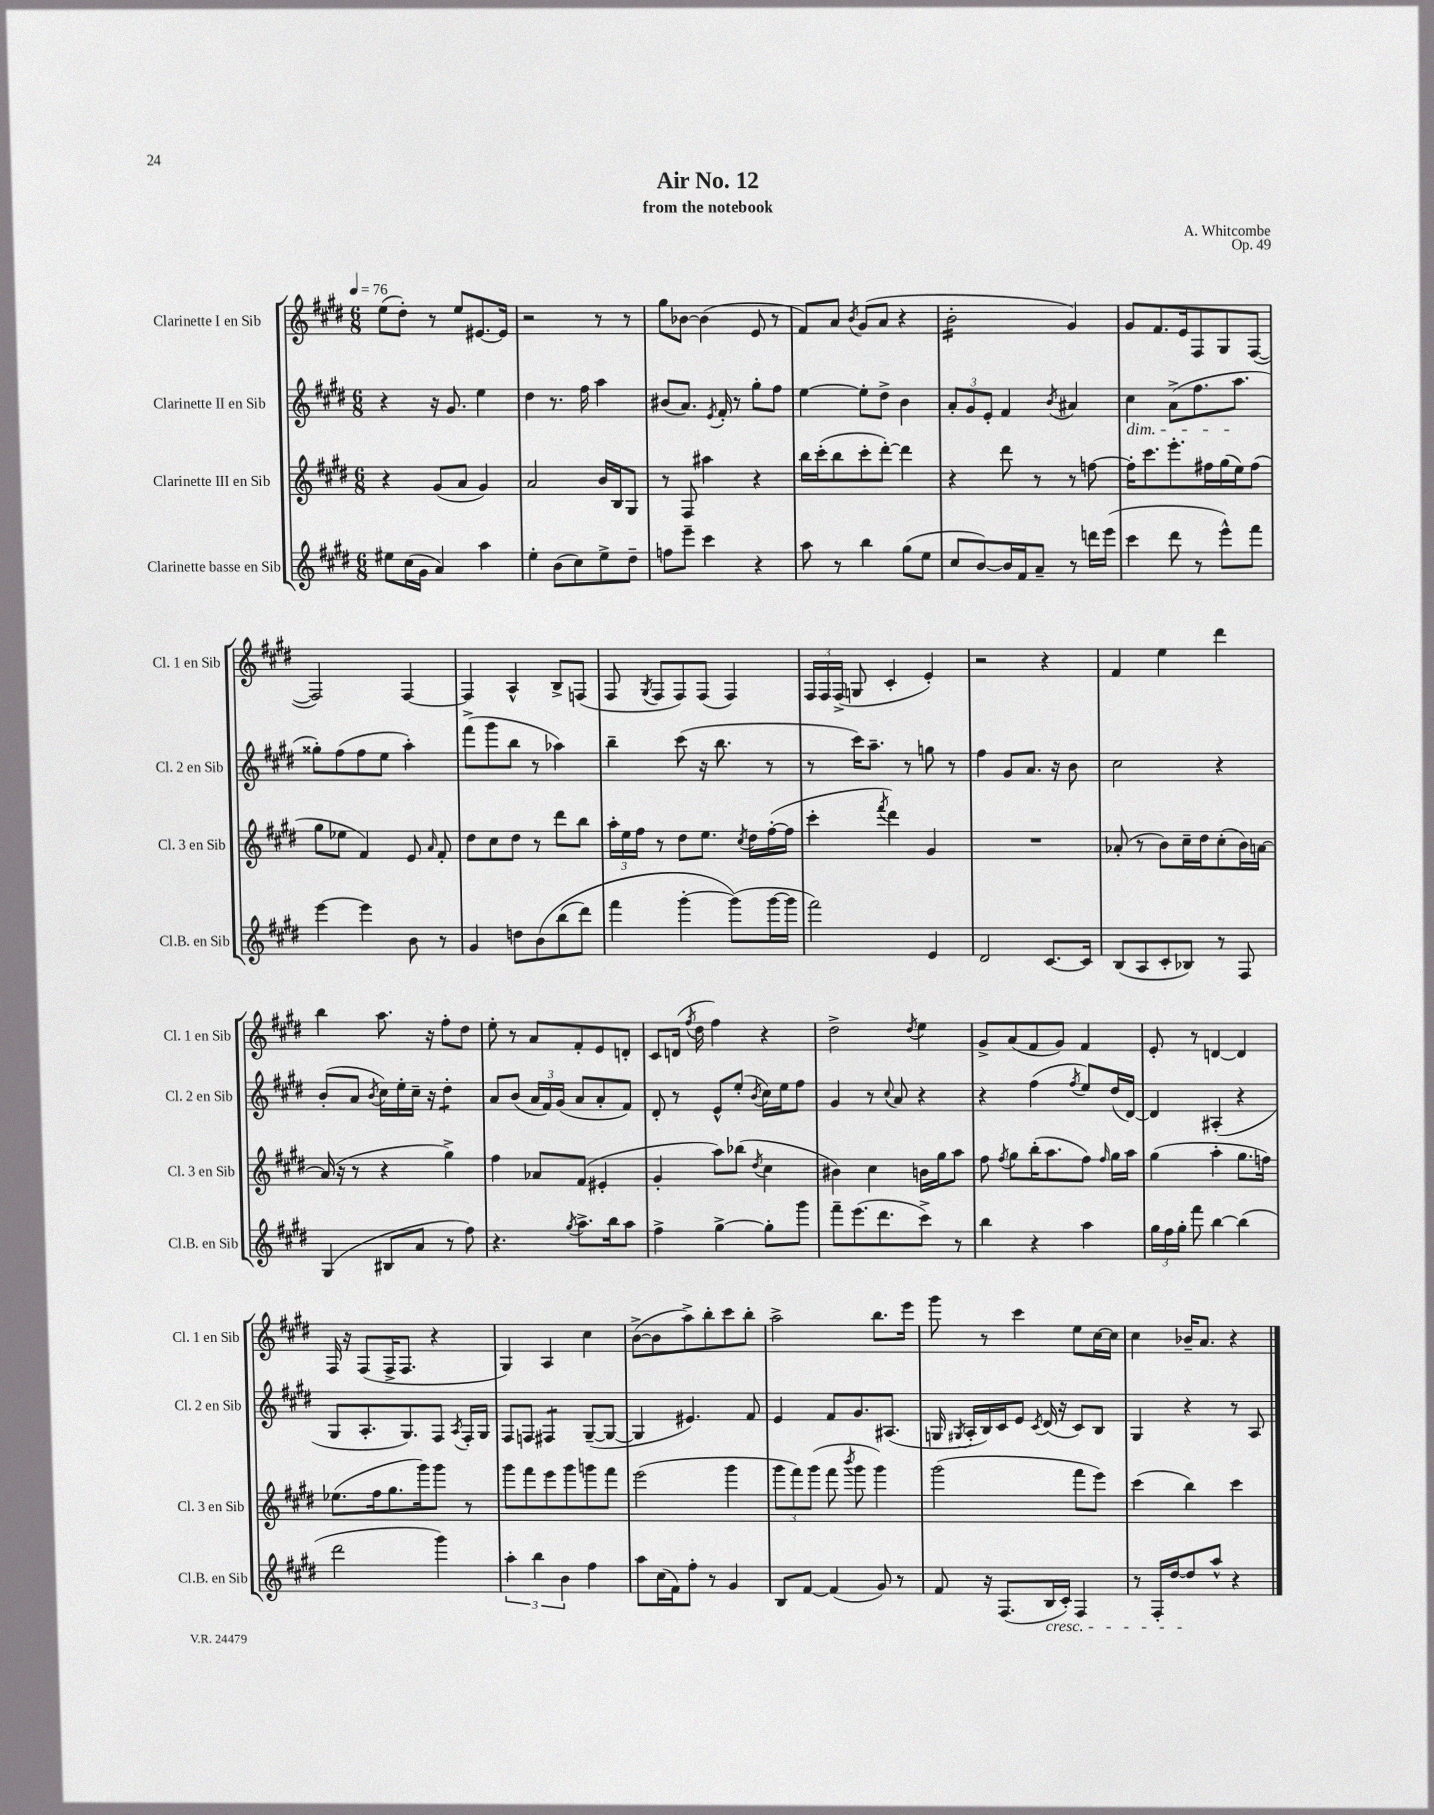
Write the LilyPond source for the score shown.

\header { title = "Air No. 12" composer = "A. Whitcombe" subtitle = "from the notebook" opus = "Op. 49" }
<<
\new StaffGroup <<
\new Staff = "s0" \with { instrumentName = "Clarinette I en Sib" shortInstrumentName = "Cl. 1 en Sib" } {
    \clef treble \key e \major \numericTimeSignature \time 6/8 \tempo 4 = 76
    \autoBeamOff e''8[( dis''8]-.) r8 e''8[ eis'8.~ eis'16] |
    r2 r8 r8 |
    gis''8[ bes'8]~ bes'4( e'8 r8 |
    fis'8[) a'8] \acciaccatura { b'8 } gis'8[( a'8] r4 |
    b'2:16-. gis'4) |
    gis'8[ fis'8. e'16 fis8 gis8 fis8]~( |
    fis2) fis4~ |
    fis4 a4-^ b8[-> f8]( |
    fis8 \acciaccatura { gis8 } fis8[ fis8) fis8]( fis4) |
    \tuplet 3/2 { fis16[ fis16 fis16]->( } g8 cis'4-. e'4-.) |
    r2 r4 |
    fis'4 e''4 dis'''4 |
    b''4 a''8. r16 fis''8[-. dis''8] |
    e''8-. r8 a'8[ fis'8-. e'8 d'8]-. |
    cis'8[ d'16]( \acciaccatura { fis''8 } dis''16 fis''4) r4 |
    dis''2-> \acciaccatura { dis''8 } e''4 |
    gis'8[-> a'8( fis'8 gis'8]) fis'4 |
    e'8-. r8 d'4~ d'4 |
    fis16 r16 fis8[( fis16-> fis8.] r4 |
    gis4) a4 cis''4 |
    b'8[~->( b'8 a''8->) b''8-. cis'''8 b''8]-. |
    a''2-> b''8.[ e'''16] |
    gis'''8 r8 cis'''4 e''8[ cis''16~ cis''16] |
    cis''4 bes'16[-- a'8.] r4 \bar "|." |
}
\new Staff = "s1" \with { instrumentName = "Clarinette II en Sib" shortInstrumentName = "Cl. 2 en Sib" } {
    \clef treble \key e \major \numericTimeSignature \time 6/8
    \autoBeamOff r4 r16 gis'8. e''4 |
    dis''4 r8. fis''16 a''4 |
    bis'8[( a'8.]) \acciaccatura { e'8 } fis'16-. r8 gis''8[-. fis''8] |
    e''4~ e''8[-. dis''8]-> b'4 |
    \tuplet 3/2 { a'8[-. gis'8 e'8]-. } fis'4 \acciaccatura { b'8 } ais'4 |
    cis''4\dim a'8[->( fis''8. a''8.]\! |
    gisis''8[-.) fis''8( fis''8 e''8] a''4-.) |
    fis'''8[->( gis'''8 b''8] r8 aes''4) |
    b''4-- cis'''8( r16 b''8. r8 |
    r8 cis'''16[) a''8.]-- r8 g''8 r8 |
    fis''4 gis'8[ a'8.] r16 b'8 |
    cis''2 r4 |
    b'8[-.( a'8] \acciaccatura { b'8 } cis''16[) e''16-. cis''16]-- r16 dis''4:8-. |
    a'8[ b'8]( \tuplet 3/2 { a'16[ fis'16) gis'16]( } a'8[ a'8-. fis'8]) |
    dis'8-. r8 e'8[-^ e''8]-.( \acciaccatura { b'8 } cis''16[) e''16 fis''8] |
    gis'4 r8 \appoggiatura { cis''8 } a'8 r4 |
    r4 fis''4( \acciaccatura { fis''8 } e''8[) dis''16( dis'16]~) |
    dis'4 ais4-.( r4 |
    gis8[ a8.-. gis8.) fis8] \acciaccatura { a8 } fis16[-. gis16] |
    fis8[ f8] fis4:8 gis8[~--( gis8]~ |
    gis4 eis'4.) fis'8 |
    e'4 fis'8[ gis'8. ais8.]( |
    g16 \acciaccatura { gis8 } a16[-. b16) cis'16 e'8] \acciaccatura { cis'8 } dis'16( r16 cis'8[) b8] |
    gis4 r4 r8 a8 \bar "|." |
}
\new Staff = "s2" \with { instrumentName = "Clarinette III en Sib" shortInstrumentName = "Cl. 3 en Sib" } {
    \clef treble \key e \major \numericTimeSignature \time 6/8
    \autoBeamOff r4 gis'8[( a'8] gis'4) |
    a'2 b'16[ b16 gis8] |
    r8 fis8 ais''4 r4 |
    b''16[ cis'''16-.( b''8 cis'''8-. dis'''8]~-.) dis'''4 |
    r4 dis'''8 r8 r8 f''8~ |
    f''16[-. cis'''8. e'''8.-. fis''16 gis''16( e''16) fis''8]( |
    gis''8[ ees''8] fis'4) e'8 \grace { a'16 } fis'8-. |
    dis''8[ cis''8 dis''8] r8 dis'''8[ b''8] |
    \tuplet 3/2 { a''16[-. e''16 fis''16] } r8 dis''8[ e''8.] \acciaccatura { cis''8 } dis''16[ fis''16~-.( fis''16] |
    cis'''4-. \acciaccatura { fis'''8 } dis'''4) gis'4 |
    R2. |
    aes'8-.( r8 b'8[) cis''16-- dis''16 cis''8-.( b'16) a'16]~ |
    a'16( r16 r8 r4 gis''4->) |
    fis''4 aes'8[ fis'8]( eis'4-. |
    gis'4-. a''8[) bes''8]( \acciaccatura { dis''8 } cis''4 |
    bis'4) cis''4 b'16[ gis''16 a''8] |
    fis''8 \acciaccatura { fis''8 } gis''8[ b''16-.( a''8. fis''8]) \grace { fis''16 } gis''16[ a''16] |
    gis''4( a''4-. gis''8.[ f''16]) |
    ees''8.[( fis''16 gis''8. gis'''16) gis'''8] r8 |
    gis'''8[ fis'''8 e'''8 gis'''8 g'''8 fis'''8] |
    e'''2( gis'''4 |
    \tuplet 3/2 { gis'''8[ fis'''8) gis'''8]( } fis'''8 \acciaccatura { b'''8 } gis'''8 gis'''4) |
    gis'''2( fis'''8[ e'''8]) |
    cis'''4( b''4) cis'''4 \bar "|." |
}
\new Staff = "s3" \with { instrumentName = "Clarinette basse en Sib" shortInstrumentName = "Cl.B. en Sib" } {
    \clef treble \key e \major \numericTimeSignature \time 6/8
    \autoBeamOff eis''8[ cis''16( gis'16] a'4) a''4 |
    e''4-. b'8[( cis''8) e''8-> dis''8]-- |
    f''8[ e'''8]-- cis'''4 r4 |
    a''8 r8 b''4 gis''8[( e''8] |
    cis''8[ b'8~) b'16 fis'16 a'8]-- r8 d'''16[ e'''16]( |
    cis'''4 dis'''8 r8 e'''8[-^) fis'''8] |
    e'''4~ e'''4 b'8 r8 |
    gis'4 d''8[ b'8\( b''8( dis'''8]) |
    fis'''4 gis'''4~-. gis'''8[(\) gis'''16~ gis'''16] |
    fis'''2) e'4 |
    dis'2 cis'8.[~ cis'16] |
    b8[( a8 cis'8-. bes8]) r8 fis8 |
    gis4( bis8[ a'8] r8 fis''8) |
    r4. \acciaccatura { gis''8 } a''8.[-> b''16 a''8] |
    fis''4-> gis''4~-> gis''8[-. gis'''8] |
    fis'''8[-- e'''8.( dis'''8. cis'''8]->) r8 |
    b''4 r4 a''4 |
    \tuplet 3/2 { gis''16[ fis''16 gis''16]-. } fis'''8 b''4~ b''4( |
    dis'''2 gis'''4) |
    \tuplet 3/2 { a''4-. b''4 b'4 } fis''4 |
    a''8[ cis''16( fis'16) fis''8]-. r8 gis'4 |
    b8[ fis'8]~ fis'4( gis'8) r8 |
    fis'8 r16 fis8.[( b16\cresc cis'16]-.) fis4 |
    r8 fis16[-. dis''16~ dis''8\! a''8]-^ r4 \bar "|." |
}
>>
>>
\layout { \context { \Score \remove "Bar_number_engraver" } }
